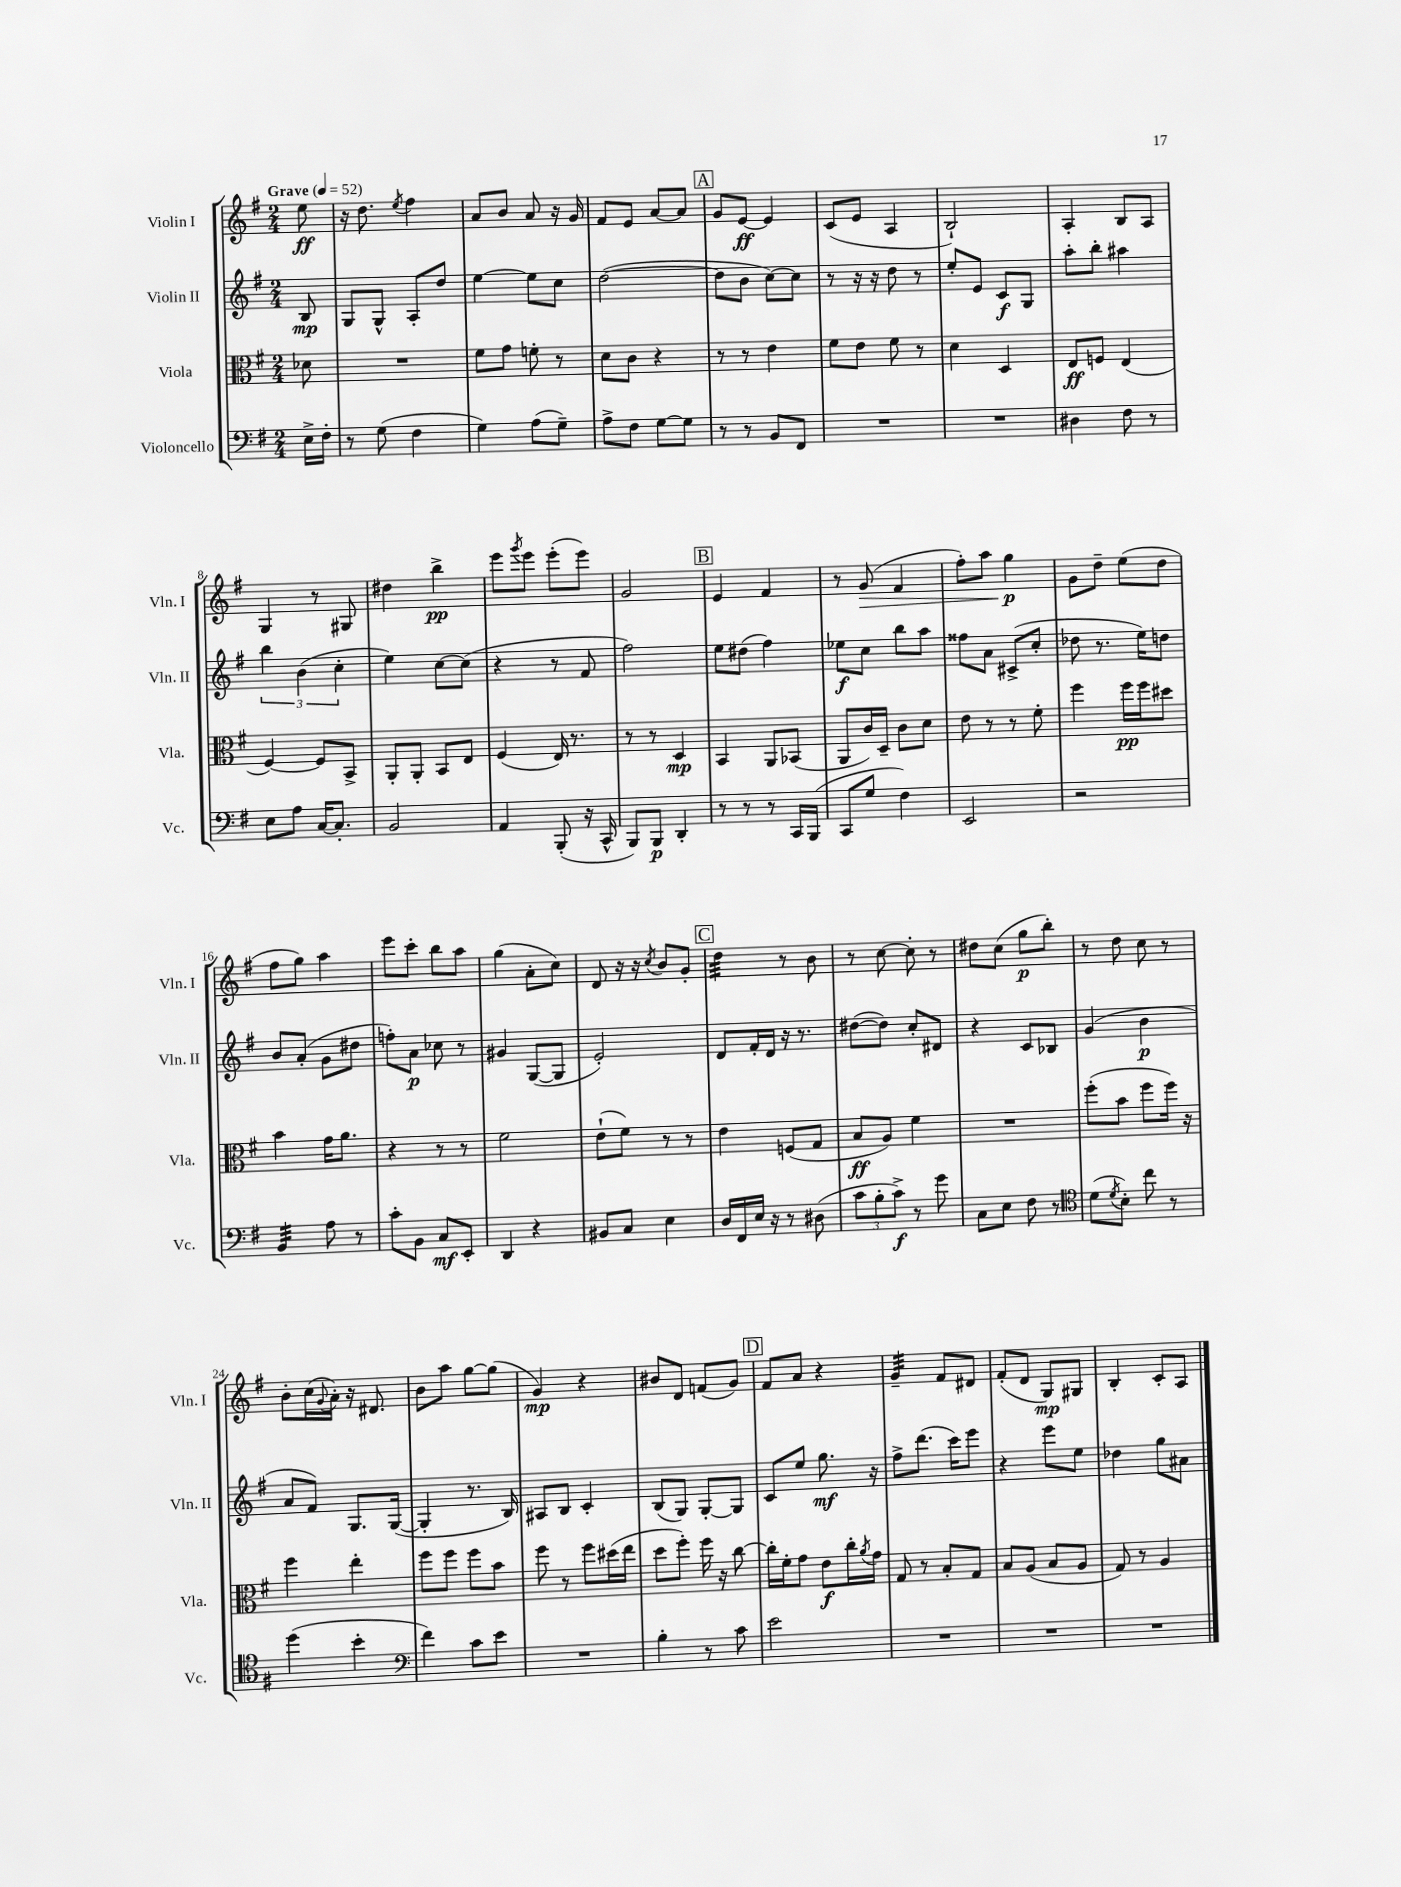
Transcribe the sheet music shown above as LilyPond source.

<<
\new StaffGroup <<
\new Staff = "s0" \with { instrumentName = "Violin I" shortInstrumentName = "Vln. I" } {
    \clef treble \key g \major \numericTimeSignature \time 2/4 \partial 8 \tempo "Grave" 4 = 52
    e''8\ff |
    r16 d''8. \acciaccatura { e''8 } fis''4 |
    a'8 b'8 a'8 r16 g'16 |
    fis'8 e'8 a'8~ a'8 |
    \mark \markup { \box "A" } g'8 e'8~\ff e'4 |
    c'8( e'8 a4 |
    b2-!) |
    a4-. b8 a8 |
    g4 r8 gis8 |
    dis''4 b''4->\pp |
    e'''8 \acciaccatura { g'''8 } e'''8 e'''8-.( e'''8) |
    g'2 |
    \mark \markup { \box "B" } e'4 fis'4 |
    r8 g'8\>( fis'4 |
    fis''8-.) a''8 g''4\p\! |
    g'8 d''8-- e''8( d''8 |
    fis''8 g''8) a''4 |
    e'''8 c'''8-. b''8 a''8 |
    g''4( a'8-. c''8) |
    d'8 r16 r16 \acciaccatura { c''8 } b'8 g'8-. |
    \mark \markup { \box "C" } d''4:32 r8 b'8 |
    r8 c''8~ c''8-. r8 |
    dis''8 c''8( g''8\p b''8-.) |
    r8 d''8 c''8 r8 |
    b'8-. c''16( \appoggiatura { g'8 } a'16-.) r16 dis'8. |
    b'8 a''8 g''8~ g''8( |
    g'4\mp) r4 |
    bis'8 d'8 f'8( g'8) |
    \mark \markup { \box "D" } fis'8 a'8 r4 |
    g'4:32-- fis'8 dis'8 |
    fis'8-.( d'8 g8\mp) gis8 |
    b4-. c'8-. a8 \bar "|." |
}
\new Staff = "s1" \with { instrumentName = "Violin II" shortInstrumentName = "Vln. II" } {
    \clef treble \key g \major \numericTimeSignature \time 2/4 \partial 8
    b8\mp |
    g8 g8-^ a8-. d''8 |
    e''4~ e''8 c''8 |
    d''2~( |
    \mark \markup { \box "A" } d''8 b'8 c''8~) c''8 |
    r8 r16 r16 d''8 r8 |
    e''8-. e'8 c'8\f g8 |
    a''8-. b''8-. ais''4 |
    \tuplet 3/2 { b''4 b'4( c''4-. } |
    e''4) c''8~ c''8( |
    r4 r8 fis'8 |
    fis''2) |
    \mark \markup { \box "B" } e''8 dis''8( fis''4) |
    ees''8\f c''8 b''8 a''8 |
    fisis''8 a'8 cis'8->( c''8-. |
    des''8 r8. e''16) d''8 |
    b'8 a'8-.( g'8 dis''8 |
    f''8-.) a'8\p ces''8 r8 |
    gis'4 g8~( g8 |
    e'2-.) |
    \mark \markup { \box "C" } d'8 fis'16-. d'16 r16 r8. |
    dis''8~( dis''8) c''8-. dis'8 |
    r4 c'8 bes8 |
    g'4( b'4\p |
    a'8 fis'8) g8. g16~( |
    g4-. r8. b16) |
    ais8 b8 c'4-. |
    b8( g8) g8~-. g8 |
    \mark \markup { \box "D" } c'8 e''8 g''8.\mf r16 |
    fis''8-> d'''8.( c'''16) e'''8 |
    r4 e'''8 e''8 |
    des''4 g''8 ais'8 \bar "|." |
}
\new Staff = "s2" \with { instrumentName = "Viola" shortInstrumentName = "Vla." } {
    \clef alto \key g \major \numericTimeSignature \time 2/4 \partial 8
    des'8 |
    R2 |
    fis'8 g'8 f'8-. r8 |
    d'8 c'8 r4 |
    \mark \markup { \box "A" } r8 r8 e'4 |
    fis'8 e'8 fis'8 r8 |
    d'4 d4 |
    e8\ff f8 e4( |
    fis4~) fis8 b,8-> |
    a,8-. a,8-. b,8 e8 |
    fis4( e16) r8. |
    r8 r8 d4\mp |
    \mark \markup { \box "B" } b,4 a,8 bes,8( |
    a,8 c'16) d16-- c'8 d'8 |
    e'8 r8 r8 fis'8-. |
    fis''4 fis''16\pp fis''16 dis''8 |
    b'4 g'16 a'8. |
    r4 r8 r8 |
    fis'2 |
    e'8-!( fis'8) r8 r8 |
    \mark \markup { \box "C" } e'4 f8( g8 |
    b8\ff a8) fis'4 |
    R2 |
    fis''8-.( b'8 fis''8 fis''16) r16 |
    fis''4 e''4-. |
    fis''8 fis''8 fis''8 b'8 |
    fis''8 r8 fis''8 dis''16( e''16 |
    d''8 fis''8-.) fis''16 r16 c''8~ |
    \mark \markup { \box "D" } c''16-. fis'16-. g'8 e'8\f c''16-. \acciaccatura { a'8 } g'16 |
    g8 r8 b8-. g8 |
    b8 a8( b8 a8 |
    g8) r8 a4 \bar "|." |
}
\new Staff = "s3" \with { instrumentName = "Violoncello" shortInstrumentName = "Vc." } {
    \clef bass \key g \major \numericTimeSignature \time 2/4 \partial 8
    e16-> fis16-. |
    r8 g8( fis4 |
    g4) a8( g8--) |
    a8-> fis8 g8~ g8 |
    \mark \markup { \box "A" } r8 r8 b,8 fis,8 |
    R2 |
    R2 |
    dis4 fis8 r8 |
    e8 a8 c16~ c8.-. |
    b,2 |
    a,4 b,,8-.( r16 c,16-^ |
    b,,8) b,,8\p d,4-. |
    \mark \markup { \box "B" } r8 r8 r8 c,16 b,,16( |
    c,8 g8 fis4) |
    e,2 |
    r2 |
    b,4:32 a8 r8 |
    c'8-. b,8 c8\mf e,8-. |
    d,4 r4 |
    bis,8 c8 e4 |
    \mark \markup { \box "C" } d16 fis,16 e16 r16 r8 dis8( |
    \tuplet 3/2 { c'8 b8-. c'8->\f) } r8 g'8 |
    c8 e8 fis8 r8 |
    \clef tenor d'8( \acciaccatura { d'8 } b8-.) c''8 r8 |
    d''4( b'4-. |
    \clef bass fis'4) c'8 e'8 |
    R2 |
    b4-. r8 c'8 |
    \mark \markup { \box "D" } e'2 |
    R2 |
    R2 |
    R2 \bar "|." |
}
>>
>>
